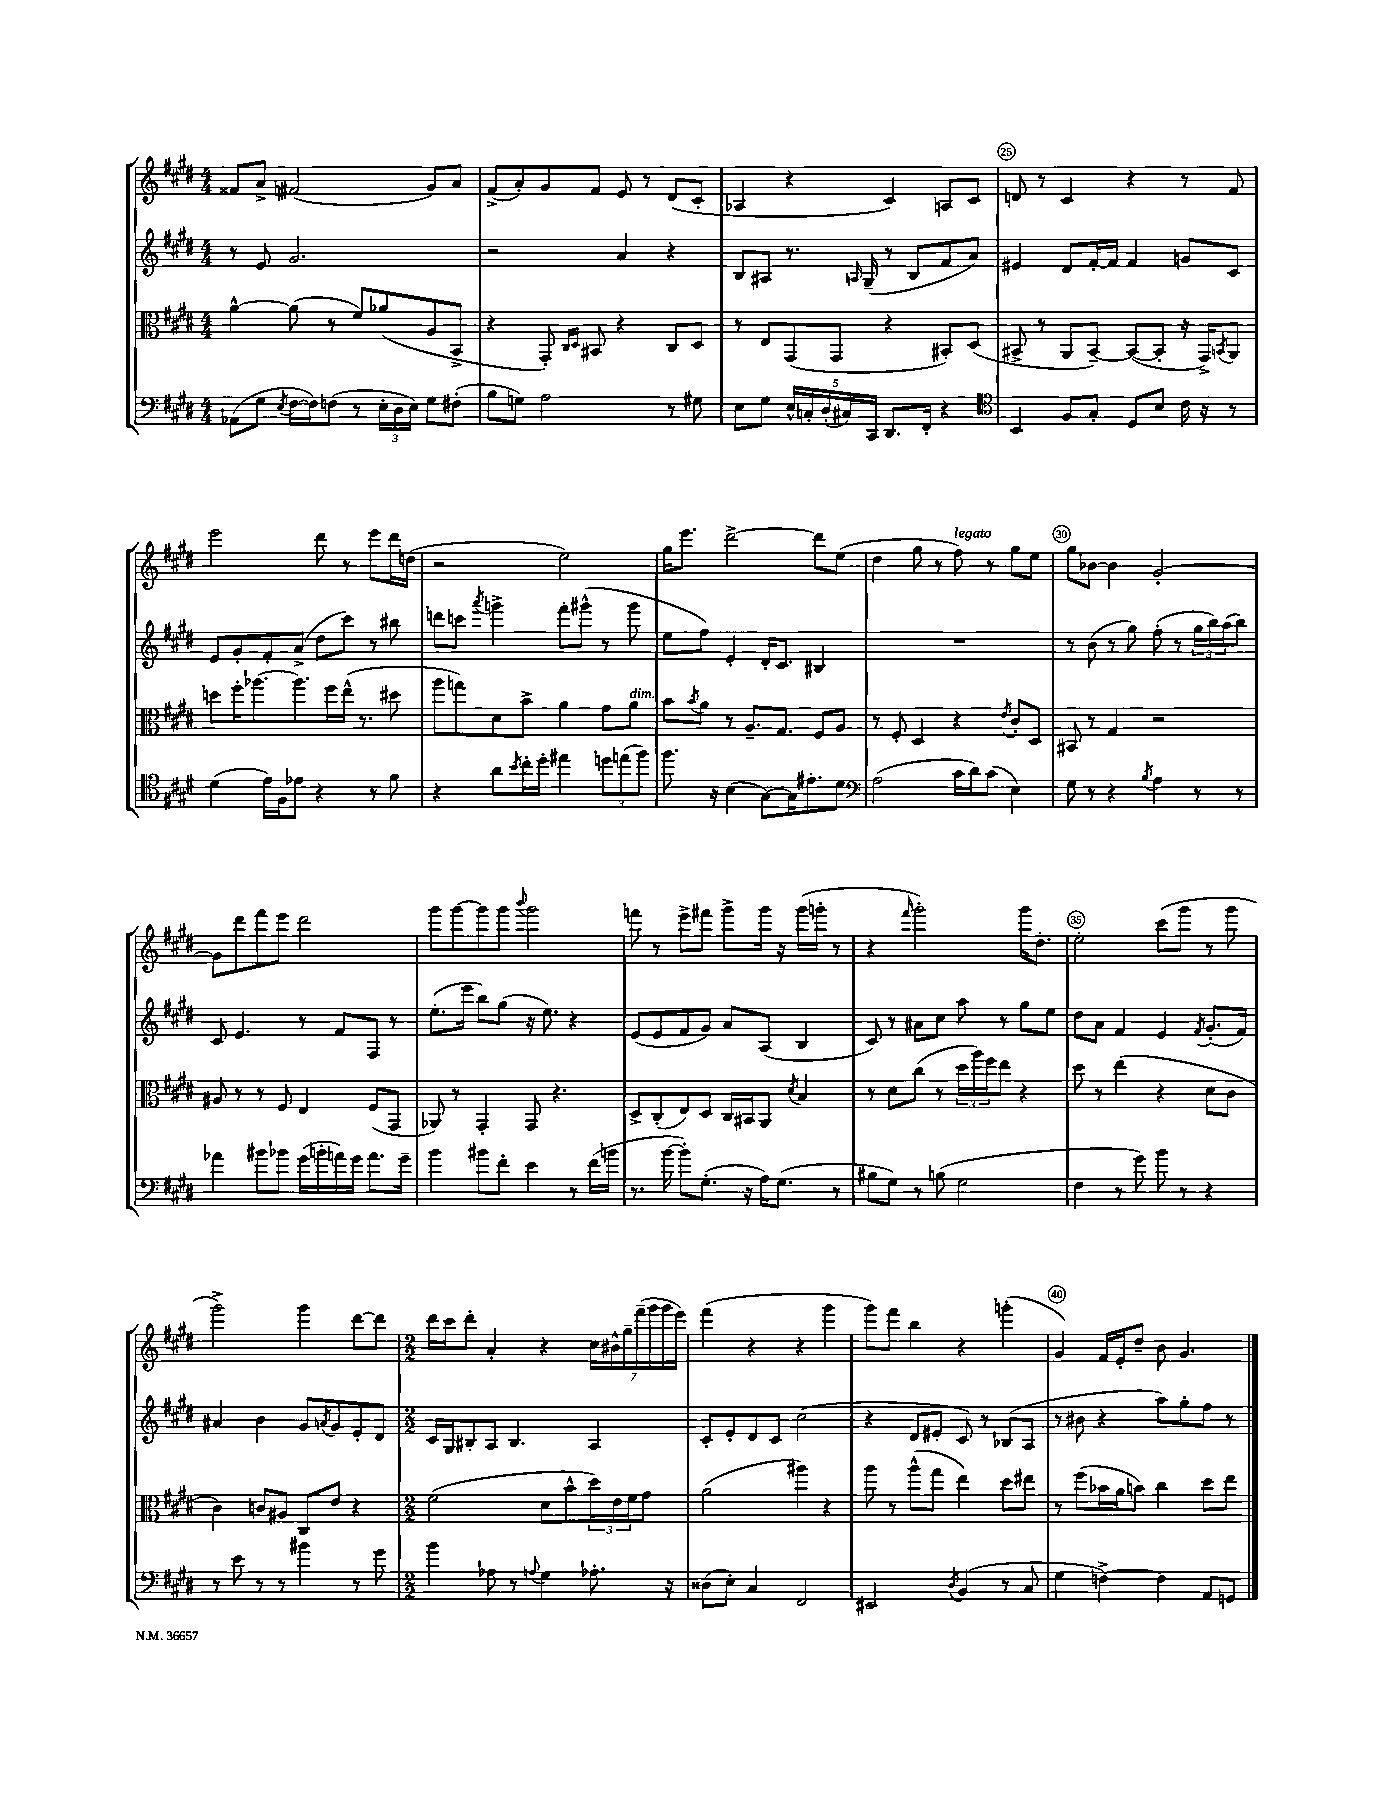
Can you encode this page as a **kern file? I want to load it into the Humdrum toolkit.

**kern	**kern	**kern	**kern
*staff4	*staff3	*staff2	*staff1
*clefF4	*clefC3	*clefG2	*clefG2
*k[f#c#g#d#]	*k[f#c#g#d#]	*k[f#c#g#d#]	*k[f#c#g#d#]
*M4/4	*M4/4	*M4/4	*M4/4
(8AA-	[4a^^	8r	8f##
8G#	.	8e	8a^
8qE	.	.	.
[16F#	(8a]	2.g#	(2f#
16F#])	.	.	.
(8F	8r	.	.
8r	8f#)	.	.
24E'	(8a-	.	.
24D#	.	.	.
24E)	.	.	.
8G#	8A	.	8g#)
(8F#'	8BB^	.	8a
=	=	=	=
8B	4r	2r	(8f#^
8G)	.	.	8a')
2A	8GG#')	.	8g#
.	16qqC#	.	.
.	16qqD#	.	.
.	8BB#	.	8f#
.	4r	4a	8e
.	.	.	8r
8r	8C#	4r	(8d#
8G#	8D#	.	8c#'
=	=	=	=
8E	8r	8B	4A-
8G#	8E	8A#	.
20E^^	(8GG#	8.r	4r
20C'	.	.	.
(20D#'	.	.	.
.	8GG#	.	.
20C#)	.	.	.
.	.	16qqA	.
.	.	(16G#~	.
20CC#	.	.	.
8.DD#	4r	8r	4c#)
.	.	8B	.
16FF#'	.	.	.
4r	8BB#')	8f#	8A
.	(8D#	8a)	8c#
=	=	=	=
*clefC4	*	*	*
4BB	8BB#^	4e#	8d
.	8r	.	8r
8F#	8AA	8d#	4c#
8G#'	[8BB#~)	[16f#'	.
.	.	16f#]	.
8D#	(8BB#_	4f#	4r
8B	8BB#']	.	.
16c#	16r	8g	8r
16r	16GG#^)	.	.
.	8qBB	.	.
8r	8AA	8c#	8f#
=	=	=	=
(4d#	8dd	8e	2eee
.	16ff#'	8g#'	.
.	[8.aa-	.	.
16e)	.	8f#'	.
16F#	.	.	.
8e-	8.aa-]	(8a^	.
4r	.	8dd#	8ddd#
.	16ff#	.	.
.	(16ee^^	8ccc#)	8r
.	8.r	.	.
8r	.	8r	8eee
8f#	8dd#	8bb#	16ddd#
.	.	.	(16dd
=	=	=	=
4r	8aa	8ddd	2r
.	8gg)	8ccc	.
.	.	8qaaa	.
8a	8d#	4ggg^	.
8qb	.	.	.
16cc#'	8b^	.	.
16dd#'	.	.	.
4ee#	4a	8fff#'	2ee)
.	.	(8ggg#^^	.
12dd	8g#	8r	.
(12ee	.	.	.
.	8a	8ggg#	.
12ff#)	.	.	.
=	=	=	=
8.ff#	8b	8ee	16gg#
.	.	.	8.eee
.	8qb	.	.
.	8a	8ff#)	.
16r	.	.	.
(4B	8r	4e'	[2ddd#^
.	8.A~	.	.
[8G#)	.	16d#'	.
.	8.G#	8.c#	.
16G#]	.	.	.
8.e#'	.	.	.
.	8F#	4B#	8ddd#]
8d#	8A	.	(8ee
=	=	=	=
*clefF4	*	*	*
(2A	8r	1r	4dd#
.	8F#'	.	.
.	4D#	.	8gg#
.	.	.	8r
16c#	4r	.	8ff#)
16d#)	.	.	.
(8c#	.	.	8r
.	8qe	.	.
4E)	8c#'	.	8gg#
.	8D#	.	8ee
=	=	=	=
8G#	8BB#	8r	8gg#
8r	8r	(8b	[8b-
4r	4G#	8r	4b-]
.	.	8gg#)	.
8qB	.	.	.
4A	2r	(8ff#'	[2g#'
.	.	8r	.
8r	.	24gg#	.
.	.	24bb)	.
.	.	(24aa	.
8r	.	8bb)	.
=	=	=	=
4a-	8A#	8c#	8g#]
.	8r	4.e	8ddd#
8b#	8r	.	8fff#
8b-	8F#	.	8eee
(16g#	4E	8r	2ddd#
16b'	.	.	.
16a)	.	8f#	.
16g#	.	.	.
8.a	(8F#	8F#	.
.	8GG#	8r	.
16g#~	.	.	.
=	=	=	=
4b	8AA-)	(8.ee'	8ggg#
.	8r	.	[8ggg#
.	.	16eee	.
8b#	4GG#'	8bb)	8ggg#]
8f#'	.	(8gg#	8ggg#
.	.	.	8qqbbb
4e	8GG#	16r	2ggg#
.	.	8.ee)	.
.	4.r	.	.
8r	.	4r	.
(16f#	.	.	.
16b	.	.	.
=	=	=	=
8.r	8D#^	(8e	8fff
.	(8C#'	8e	8r
[16b	.	.	.
8b'])	8E)	8f#	8eee^
(8.G#'	8D#	8g#)	8fff#
.	16C#	8a	8ggg#^
16r	16BB#	.	.
16A)	8AA	(8A	16ggg#
(8.G#	.	.	16r
.	8qd#	.	.
.	4B	4B	(16ggg#
.	.	.	16ggg'
8r	.	.	8r
=	=	=	=
8B#	8r	8c#)	4r
8G#)	8d#	8r	.
.	.	.	16qqfff#
8r	(8cc#	8a#	2ggg#')
(8B	8r	8cc#	.
2G#	24dd#	8aa	.
.	24aa)	.	.
.	24ff#	.	.
.	8ee	8r	.
.	4r	8gg#	16ggg#
.	.	.	8.dd#'
.	.	8ee	.
=	=	=	=
4F#	8dd#	8dd#	2ee'
.	8r	8a	.
8r	(4ee	4f#	.
8g#)	.	.	.
8b	4r	4e	(8ccc#
8r	.	.	8ggg#
.	.	8qf#	.
4r	8d#	(8.g#'	8r
.	8c#	.	8ggg#
.	.	16f#)	.
=	=	=	=
8r	4c#)	4a#	2ggg#^)
8e	.	.	.
8r	8c	4b	.
8r	8A#	.	.
4b#	8C#	8g#	4ggg#
.	.	8qa	.
.	8e	8g#	.
8r	4r	8e'	[8ddd#
8g#	.	8d#	8ddd#]
=	=	=	=
*M2/2	*M2/2	*M2/2	*M2/2
4b	(2f#	16c#	16ddd#
.	.	16G#	16ccc#
.	.	8B#'	8ddd#'
8A-	.	8A	4a'
8r	.	4.B#	.
8qqA	.	.	.
4G#	8d#	.	4r
.	8b^^	.	.
8.A-'	24dd#)	4A	28cc#
.	.	.	28b#^^
.	24e	.	.
.	.	.	28gg#~
.	24f#	.	.
.	.	.	(28fff#~
.	8g#	.	.
.	.	.	28ggg#
.	.	.	28ggg#
16r	.	.	.
.	.	.	28eee)
=	=	=	=
(8D##	(2a	8c#'	(4fff#
8E')	.	8e'	.
4C#	.	8d#	4r
.	.	8c#	.
2FF#	4aa#)	(2cc#	4r
.	4r	.	4ggg#
=	=	=	=
2EE#	8aa	4r	8ggg#)
.	8r	.	8fff#
.	(8aa^^	8d#	4bb
.	8gg#	8e#'	.
8qD#	.	.	.
(4BB	4ee)	8c#)	4r
.	.	8r	.
8r	8dd#	(8B-	(4ggg'
8C#	8ee#	8A	.
=	=	=	=
4G#	8r	8r	4g#)
.	(8ff#	8b#	.
[4F^)	16b-	4r	16f#
.	16a	.	16e'
.	8b)	.	8dd#~
4F]	4cc#	8aa)	8b
.	.	8gg#'	4.g#
8AA	8dd#	8ff#	.
8GG	8ee	8r	.
==	==	==	==
*-	*-	*-	*-
